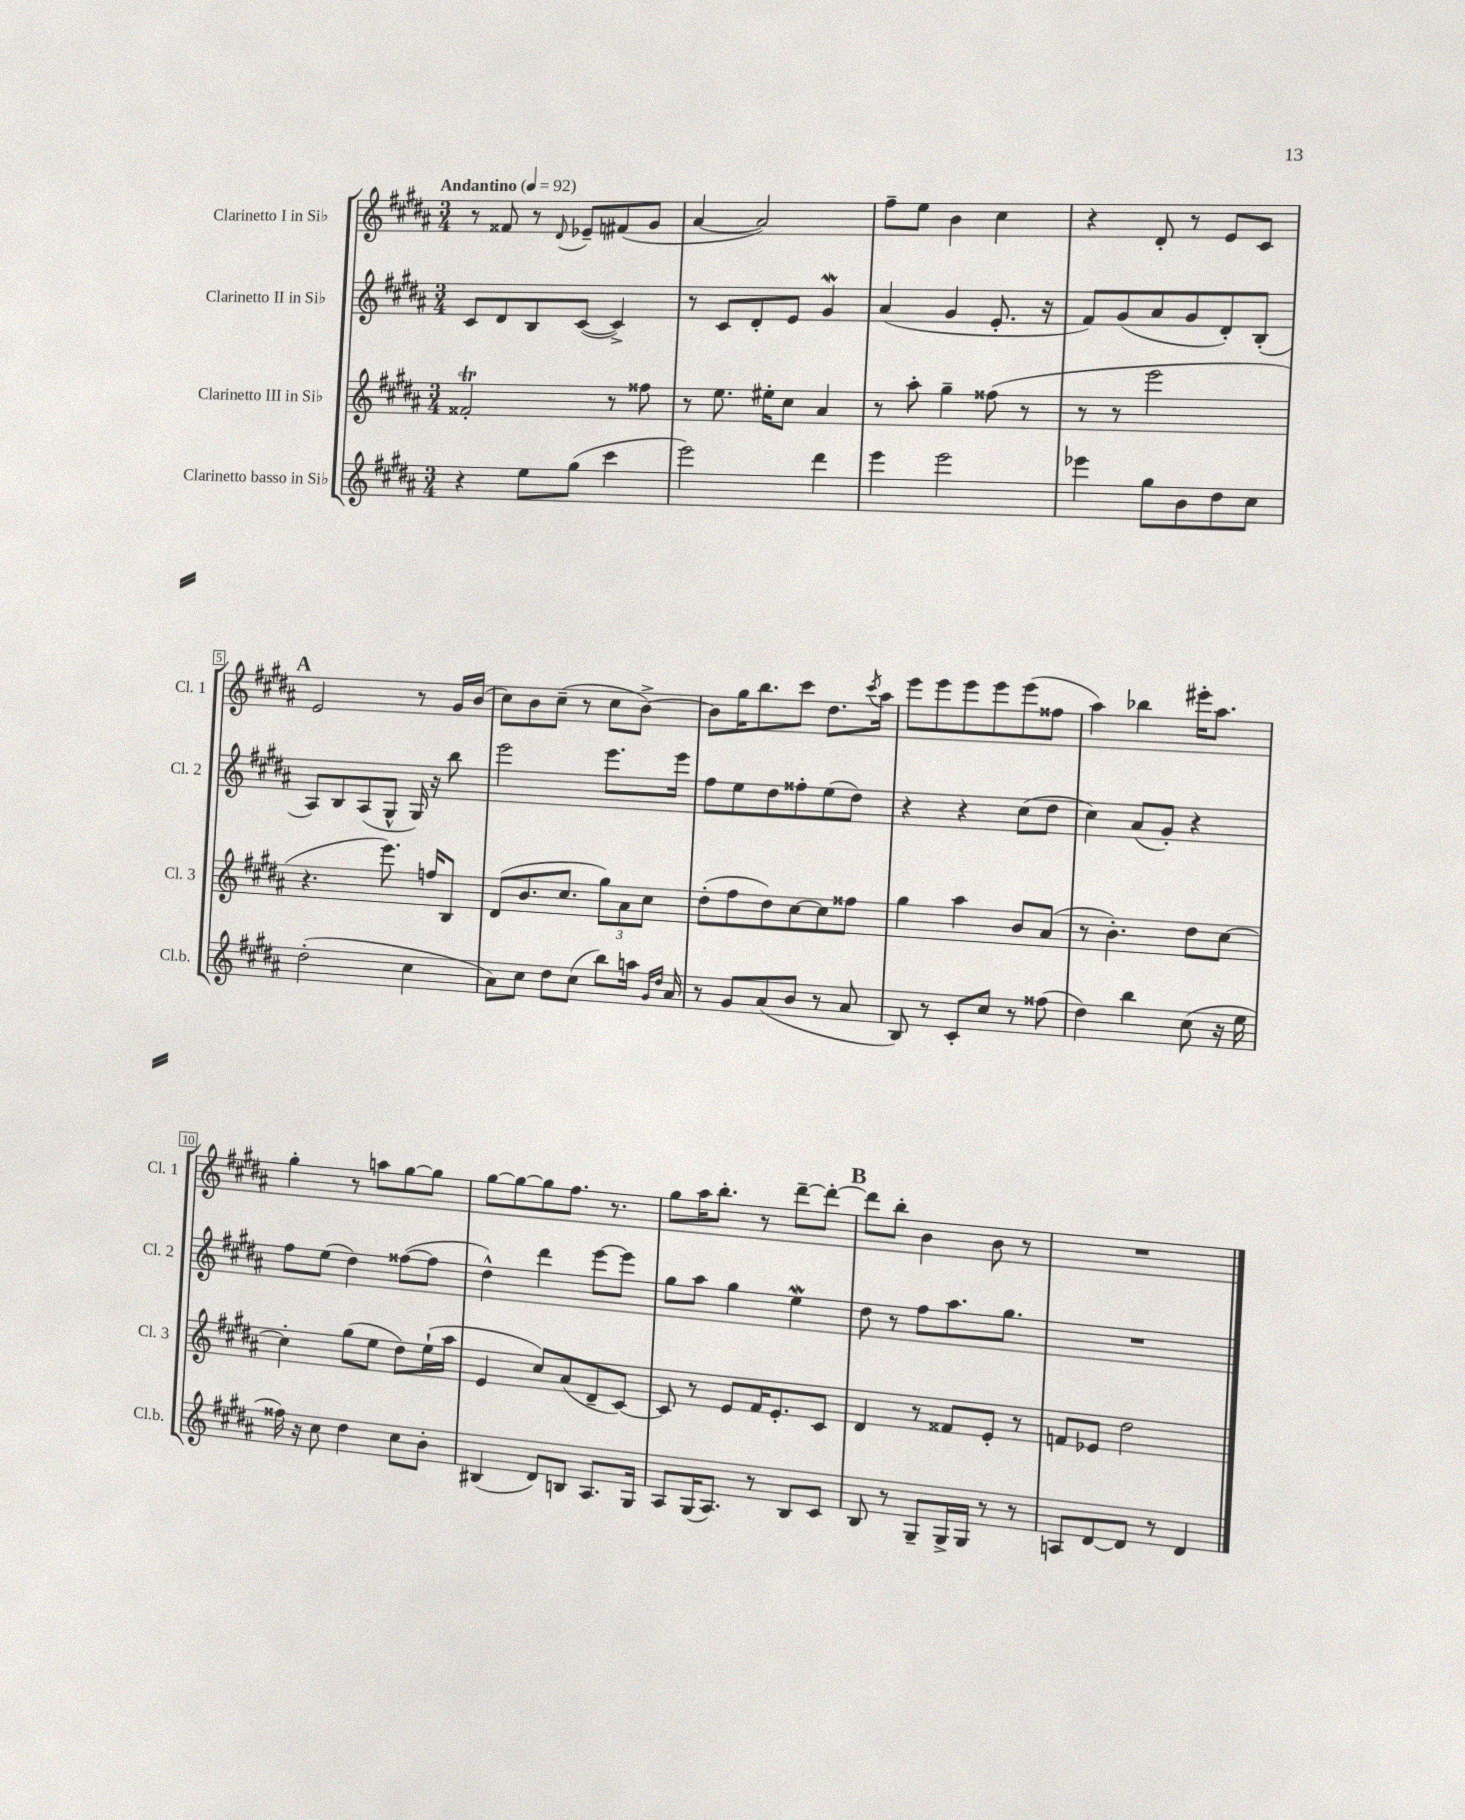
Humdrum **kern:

**kern	**kern	**kern	**kern
*part4	*part3	*part2	*part1
*staff4	*staff3	*staff2	*staff1
*I"Clarinetto basso in Si♭	*I"Clarinetto III in Si♭	*I"Clarinetto II in Si♭	*I"Clarinetto I in Si♭
*I'Cl.b.	*I'Cl. 3	*I'Cl. 2	*I'Cl. 1
*clefG2	*clefG2	*clefG2	*clefG2
*k[f#c#g#d#a#]	*k[f#c#g#d#a#]	*k[f#c#g#d#a#]	*k[f#c#g#d#a#]
*M3/4	*M3/4	*M3/4	*M3/4
*MM92	*MM92	*MM92	*MM92
=1	=1	=1	=1
!	!	!	!LO:TX:a:B:t=Andantino
4r	2f##Xt'/	8c#/L	8r
.	.	8d#/	8f##X/
8ee\L	.	8B/	8r
.	.	.	8qqd#/
(8gg#\J	.	([8c#/J	8e-X~/L
4ccc#\	8r	4c#^/])	(8f#X/
.	8ff##X\	.	8g#/J
=2	=2	=2	=2
2eee\)	8r	8r	[4a#/
.	8.ee\	8c#/L	.
.	.	8d#'/	2a#/])
.	16ee#X'\KL	.	.
.	8cc#\J	8e/J	.
4ddd#\	4a#/	4g#W/	.
=3	=3	=3	=3
4eee\	8r	(4a#/	8ff#~\L
.	8aa#'\	.	8ee\J
2eee\	4gg#~\	4g#/	4b\
.	(8ff##X\	8.e'/	4cc#\
.	8r	.	.
.	.	16r	.
=4	=4	=4	=4
4eee-X\	8r	8f#/L)	4r
.	8r	(8g#/	.
8gg#\L	2eee\	8a#/	8d#'/
8b\	.	8g#/	8r
8dd#\	.	8d#'/)	8e/L
8cc#\J	.	(8B'/J	8c#/J
!!LO:LB:g=z
!!LO:REH:place=s1:t=A
=5	=5	=5	=5
(2dd#'\	4.r	8A#/L)	2e/
.	.	8B/	.
.	.	(8A#/	.
.	8.eee\)	8G#^^/J	.
4cc#\	.	16G#/)	8r
.	16ffn/KL	16r	.
.	8B/J	8bb\	16g#/LL
.	.	.	(16b/JJ
=6	=6	=6	=6
8a#\L)	(8d#/L	2eee\	8cc#\L)
8cc#\J	8.b/	.	8b\
8dd#\L	.	.	(8cc#~\J
.	8.cc#/J	.	.
(8cc#\J	.	.	8r
8bb\L)	12gg#\L)	8.eee\L	8cc#\L
.	12a#\	.	.
16aan\Jk	.	.	[8b^\J)
.	12cc#\J	.	.
16qqg#/LL	.	.	.
16qqdd#/JJ	.	.	.
16a#/	.	16eee\Jk	.
=7	=7	=7	=7
8r	(8dd#'\L	8ff#\L	8b\L]
8g#/L	8ff#\	8ee\	16gg#\K
.	.	.	8.bb\
(8a#/	8dd#\)	8dd#\	.
8b/J	[8cc#\	8ff##X'\	8ccc#\J
8r	8cc#\]	(8ee\	8.dd#\L
8a#/	8ff##X\J	8dd#\J)	.
.	.	.	8qccc#/
.	.	.	16aa#\Jk
=8	=8	=8	=8
8B/)	4gg#\	4r	8eee\L
8r	.	.	8eee\
8c#'/L	4aa#\	4r	8eee\
8cc#/J	.	.	8eee\
8r	8b/L	(8cc#\L	(8eee\
(8ff##X\	(8a#/J	8dd#\J	8ff##X\J
=9	=9	=9	=9
4dd#\)	8r	4cc#\)	4aa#\)
.	4.b'\)	.	.
4bb\	.	(8a#/L	4bb-X\
.	.	8g#'/J)	.
(8cc#\	8dd#\L	4r	16eee#X'\KL
.	.	.	8.aa#\J
16r	[8cc#\J	.	.
16ee\	.	.	.
!!LO:LB:g=z
=10	=10	=10	=10
16ff##X\)	4cc#'\]	8ff#\L	4gg#'\
16r	.	.	.
8cc#\	.	(8ee\J	.
4dd#\	(8gg#\L	4dd#\)	8r
.	8ee\J	.	8aan\L
8cc#\L	8dd#\L)	([8ff##X\L	[8gg#\
8b'\J	(16ee`\L	8ff##\J]	8gg#\J]
.	16aa#\JJ	.	.
=11	=11	=11	=11
(4B#X/	4e/	4dd#^^\)	[8gg#\L
.	.	.	8gg#\_
8d#/L)	8cc#/L)	4ddd#\	8gg#\]
8Bn/J	(8a#/	.	8.ff#\J
8.A#/L	8d#~/	[8eee\L	.
.	.	.	8.r
.	[8c#/J)	8eee\J]	.
16G#/Jk	.	.	.
=12	=12	=12	=12
8A#/L	8c#/]	8gg#\L	8gg#\L
(16G#/K	8r	8aa#\J	16aa#\K
8.A#/J)	.	.	8.bb'\J
.	8e/L	4gg#\	.
8r	16f#/K	.	8r
.	8.e'/	.	.
8B/L	.	4eew\	[8ddd#~\L
8c#/J	8c#/J	.	8ddd#'\J_
!!LO:REH:place=s1:t=B
=13	=13	=13	=13
8B/	4d#/	8dd#\	8ddd#\L]
8r	.	8r	8bb'\J
8G#~/L	8r	8ff#\L	4b\
16G#^/L	8f##X/L	8.aa#\	.
16G#/JJ	.	.	.
8r	8e'/J	.	8b\
.	.	8.gg#\J	.
8r	8r	.	8r
=14	=14	=14	=14
8An/L	8fn/L	2.r	2.r
[8d#/	8e-X/J	.	.
8d#/J]	2dd#\	.	.
8r	.	.	.
4d#/	.	.	.
==	==	==	==
*-	*-	*-	*-
